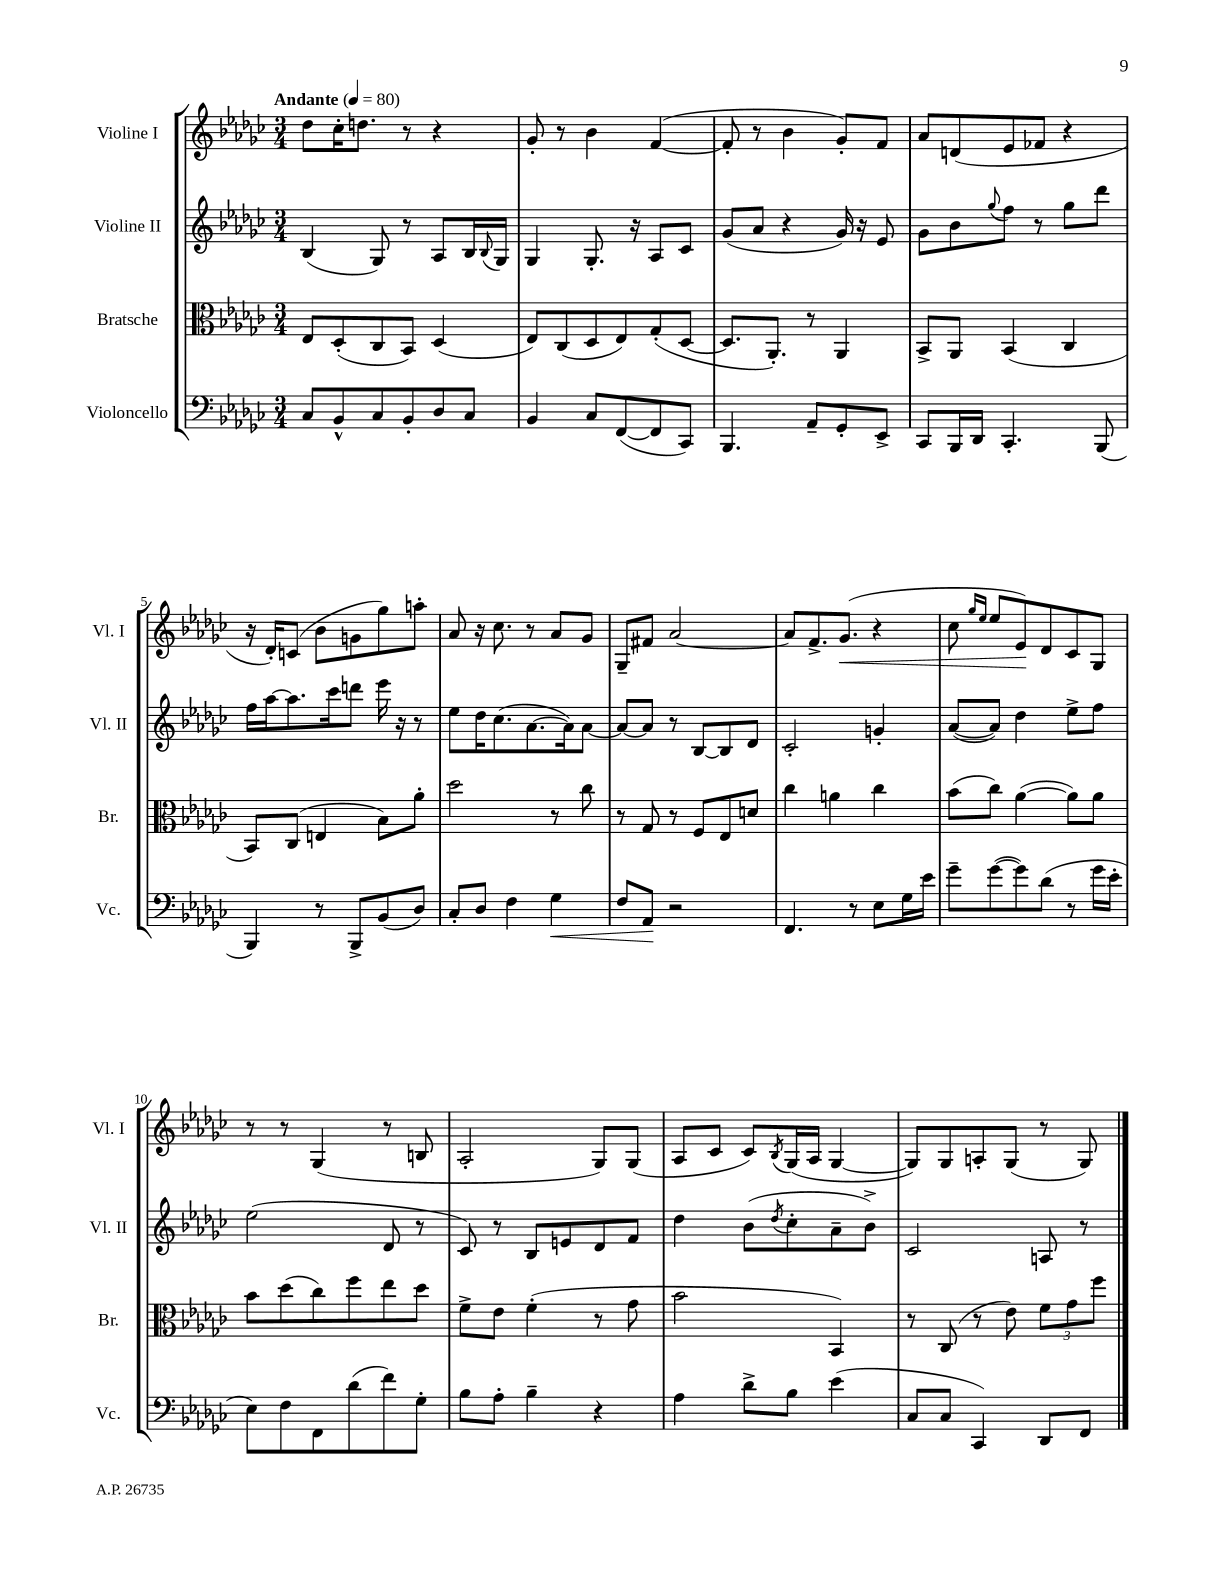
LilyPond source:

<<
\new StaffGroup <<
\new Staff = "s0" \with { instrumentName = "Violine I" shortInstrumentName = "Vl. I" } {
    \clef treble \key ges \major \numericTimeSignature \time 3/4 \tempo "Andante" 4 = 80
    des''8 ces''16-. d''8. r8 r4 |
    ges'8-. r8 bes'4 f'4~( |
    f'8-. r8 bes'4 ges'8-.) f'8 |
    aes'8 d'8( ees'8 fes'8 r4 |
    r16 des'16-.) c'8( bes'8 g'8 ges''8) a''8-. |
    aes'8 r16 ces''8. r8 aes'8 ges'8 |
    ges8-- fis'8 aes'2~ |
    aes'8 f'8.-> ges'8.\<( r4 |
    ces''8 \grace { ges''16 ees''16 } ees''8 ees'8\!) des'8 ces'8 ges8 |
    r8 r8 ges4( r8 b8 |
    aes2-. ges8) ges8( |
    aes8 ces'8 ces'8) \acciaccatura { bes8 } ges16( aes16 ges4~ |
    ges8) ges8 a8-. ges8( r8 ges8) \bar "|." |
}
\new Staff = "s1" \with { instrumentName = "Violine II" shortInstrumentName = "Vl. II" } {
    \clef treble \key ges \major \numericTimeSignature \time 3/4
    bes4( ges8) r8 aes8 bes16 \appoggiatura { bes8 } ges16 |
    ges4 ges8.-. r16 aes8 ces'8 |
    ges'8( aes'8 r4 ges'16) r16 ees'8 |
    ges'8 bes'8 \appoggiatura { ges''8 } f''8 r8 ges''8 des'''8 |
    f''16 aes''16~ aes''8. ces'''16 d'''8 ees'''16 r16 r8 |
    ees''8 des''16 ces''8.( aes'8.~ aes'16) aes'8~ |
    aes'8~ aes'8 r8 bes8~ bes8 des'8 |
    ces'2-. g'4-. |
    aes'8~( aes'8) des''4 ees''8-> f''8 |
    ees''2( des'8 r8 |
    ces'8) r8 bes8 e'8 des'8 f'8 |
    des''4 bes'8( \acciaccatura { des''8 } ces''8-. aes'8-- bes'8->) |
    ces'2 a8 r8 \bar "|." |
}
\new Staff = "s2" \with { instrumentName = "Bratsche" shortInstrumentName = "Br." } {
    \clef alto \key ges \major \numericTimeSignature \time 3/4
    ees8 des8-.( ces8 bes,8) des4( |
    ees8) ces8( des8 ees8) ges8-.( des8~ |
    des8. aes,8.-.) r8 aes,4 |
    bes,8-> aes,8 bes,4( ces4 |
    bes,8) ces8( e4 bes8) aes'8-. |
    des''2 r8 ces''8 |
    r8 ges8 r8 f8 ees8 d'8 |
    ces''4 a'4 ces''4 |
    bes'8( ces''8) aes'4~( aes'8) aes'8 |
    bes'8 des''8( ces''8) f''8 ees''8 des''8 |
    f'8-> ees'8 f'4-.( r8 ges'8 |
    bes'2 bes,4) |
    r8 ces8( r8 ees'8) \tuplet 3/2 { f'8 ges'8 f''8 } \bar "|." |
}
\new Staff = "s3" \with { instrumentName = "Violoncello" shortInstrumentName = "Vc." } {
    \clef bass \key ges \major \numericTimeSignature \time 3/4
    ces8 bes,8-^ ces8 bes,8-. des8 ces8 |
    bes,4 ces8 f,8~( f,8 ces,8) |
    bes,,4. aes,8-- ges,8-. ees,8-> |
    ces,8 bes,,16 des,16 ces,4.-. bes,,8( |
    bes,,4) r8 bes,,8-> bes,8( des8) |
    ces8-. des8 f4 ges4\< |
    f8 aes,8\! r2 |
    f,4. r8 ees8 ges16 ees'16 |
    ges'8-- ges'8~( ges'8) des'8( r8 ges'16 ees'16-. |
    ees8) f8 f,8 des'8( f'8) ges8-. |
    bes8 aes8-. bes4-- r4 |
    aes4 des'8-> bes8 ees'4( |
    ces8 ces8 ces,4) des,8 f,8 \bar "|." |
}
>>
>>
